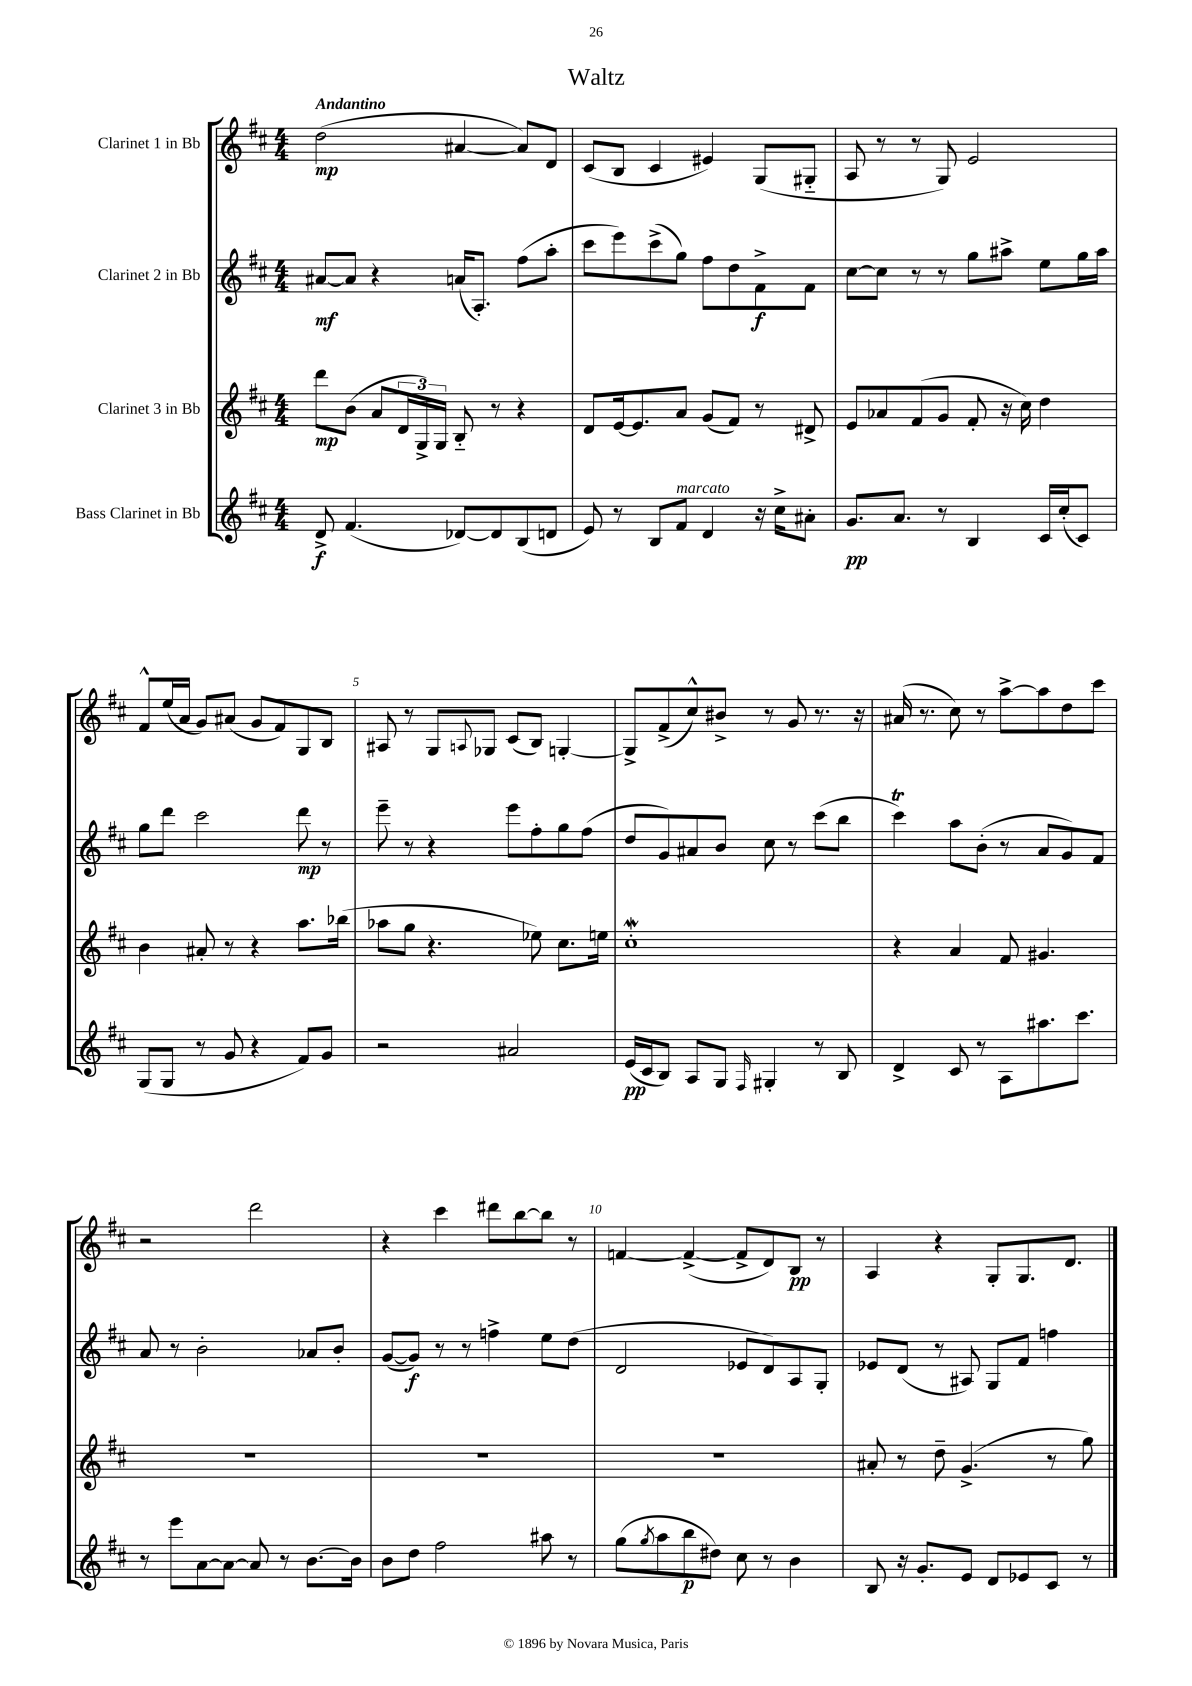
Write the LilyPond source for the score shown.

\header { title = "Waltz" }
<<
\new StaffGroup <<
\new Staff = "s0" \with { instrumentName = "Clarinet 1 in Bb" } {
    \clef treble \key d \major \numericTimeSignature \time 4/4 \tempo "Andantino"
    d''2\mp( ais'4~ ais'8) d'8 |
    cis'8( b8 cis'4 eis'4) g8( gis8-_ |
    a8 r8 r8 g8) e'2 |
    fis'8-^ e''16( a'16 g'8) ais'8( g'8 fis'8) g8 b8 |
    ais8 r8 g8 \appoggiatura { a8 } ges8 cis'8( b8) g4~-. |
    g8-> fis'8->( cis''8-^) bis'8-> r8 g'8 r8. r16 |
    ais'16( r8. cis''8) r8 a''8~-> a''8 d''8 cis'''8 |
    r2 d'''2 |
    r4 cis'''4 dis'''8 b''8~ b''8 r8 |
    f'4~ f'4~->( f'8-> d'8) b8\pp r8 |
    a4 r4 g8-. g8. d'8. \bar "|." |
}
\new Staff = "s1" \with { instrumentName = "Clarinet 2 in Bb" } {
    \clef treble \key d \major \numericTimeSignature \time 4/4
    ais'8~\mf ais'8 r4 a'16( a8.-.) fis''8( a''8-. |
    cis'''8 e'''8) cis'''8->( g''8) fis''8 d''8 fis'8->\f fis'8 |
    cis''8~ cis''8 r8 r8 g''8 ais''8-> e''8 g''16 ais''16 |
    g''8 d'''8 cis'''2 d'''8\mp r8 |
    e'''8-- r8 r4 e'''8 fis''8-. g''8 fis''8( |
    d''8 g'8) ais'8 b'8 cis''8 r8 cis'''8( b''8 |
    cis'''4\trill) a''8 b'8-.( r8 a'8 g'8) fis'8 |
    a'8 r8 b'2-. aes'8 b'8-. |
    g'8~( g'8\f) r8 r8 f''4-> e''8 d''8( |
    d'2 ees'8 d'8) a8 g8-. |
    ees'8 d'8( r8 ais8) g8 fis'8 f''4 \bar "|." |
}
\new Staff = "s2" \with { instrumentName = "Clarinet 3 in Bb" } {
    \clef treble \key d \major \numericTimeSignature \time 4/4
    d'''8\mp b'8( a'8 \tuplet 3/2 { d'16 g16->) g16 } b8-_ r8 r4 |
    d'8 e'16~ e'8. a'8 g'8( fis'8) r8 dis'8-> |
    e'8 aes'8 fis'8( g'8 fis'8-. r16 cis''16) d''4 |
    b'4 ais'8-. r8 r4 a''8. bes''16( |
    aes''8 g''8 r4. ees''8) cis''8. e''16 |
    cis''1-.\mordent |
    r4 a'4 fis'8 gis'4. |
    R1 |
    R1 |
    R1 |
    ais'8-. r8 d''8-- g'4.->( r8 g''8) \bar "|." |
}
\new Staff = "s3" \with { instrumentName = "Bass Clarinet in Bb" } {
    \clef treble \key d \major \numericTimeSignature \time 4/4
    d'8->\f fis'4.( des'8~) des'8 b8( d'8 |
    e'8) r8 b8 fis'8^\markup { \italic "marcato" } d'4 r16 cis''16-> ais'8-. |
    g'8.\pp a'8. r8 b4 cis'16 cis''16-.( cis'8) |
    g8( g8 r8 g'8 r4 fis'8) g'8 |
    r2 ais'2 |
    e'16\pp( cis'16 b8) a8 g8 \grace { fis16 } gis4-. r8 b8 |
    d'4-> cis'8 r8 a8 ais''8. cis'''8. |
    r8 e'''8 a'8~ a'8~ a'8 r8 b'8.~ b'16 |
    b'8 d''8 fis''2 ais''8 r8 |
    g''8( \acciaccatura { g''8 } a''8 b''8\p dis''8) cis''8 r8 b'4 |
    b8 r16 g'8.-. e'8 d'8 ees'8 cis'8 r8 \bar "|." |
}
>>
>>
\layout { \context { \Score \override BarNumber.break-visibility = ##(#f #t #t) barNumberVisibility = #(every-nth-bar-number-visible 5) } }
